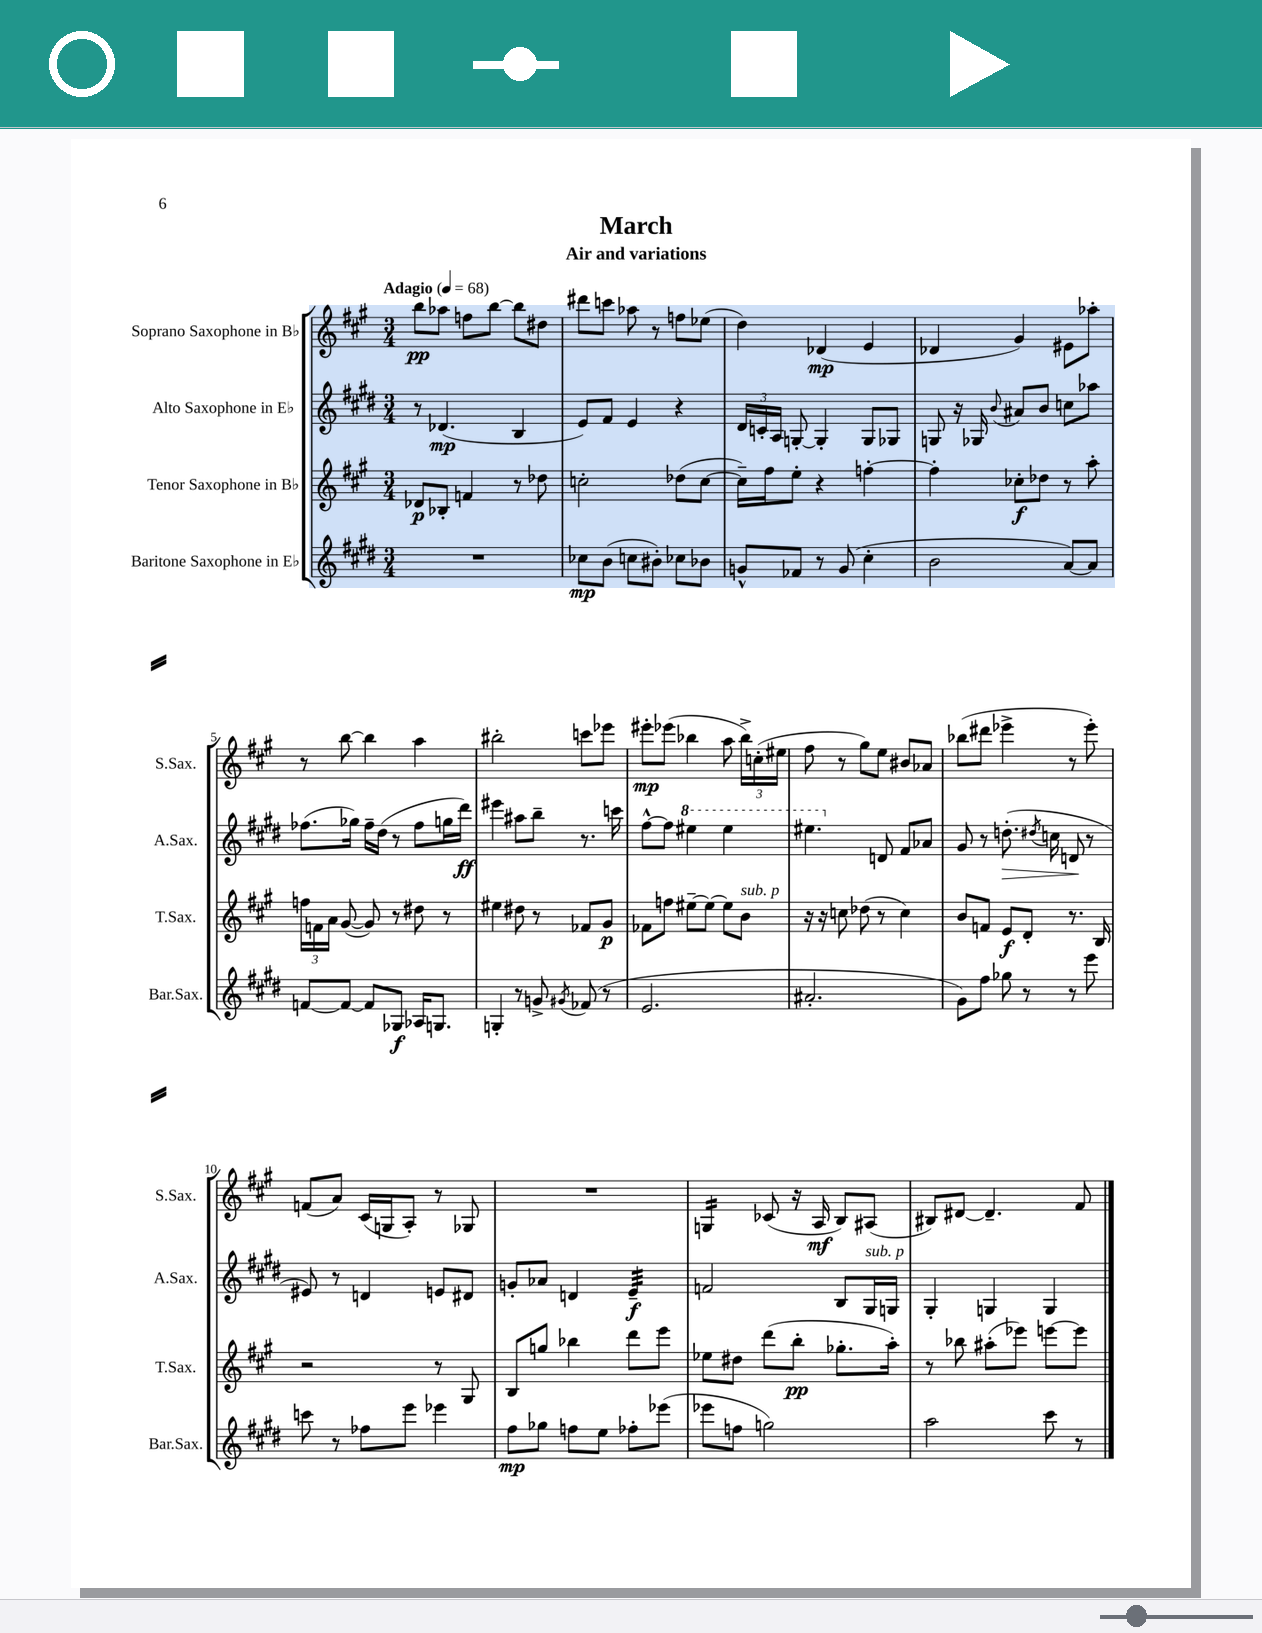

**kern	**kern	**kern	**kern
*staff4	*staff3	*staff2	*staff1
*clefG2	*clefG2	*clefG2	*clefG2
*k[f#c#g#d#]	*k[f#c#g#]	*k[f#c#g#d#]	*k[f#c#g#]
*M3/4	*M3/4	*M3/4	*M3/4
*MM68	*MM68	*MM68	*MM68
2.r	8d-/L	8r	8bb\L
.	8B-'/J	(4.d-/	8aa-\J
.	4f/	.	8ff\L
.	.	.	[8bb\J
.	8r	4B/	8bb\]L
.	8dd-\	.	8dd#\J
=	=	=	=
8cc-\L	2cc'\	8e/L)	8ddd#\L
(8b\J	.	8f#/J	8ccc\J
8cc\L	.	4e/	8aa-\
8b#'\J)	.	.	8r
8cc-\L	(8dd-\L	4r	8ff\L
8b-\J	[8cc\J	.	(8ee-\J
=	=	=	=
8g^^/L	16cc~\]LL)	24d#/LL	4dd\)
.	.	24c'/	.
.	16ff#\J	.	.
.	.	24A/JJ	.
8f-/J	8ee'\J	[8G'/	.
8r	4r	4G'/]	(4d-/
(8g/	.	.	.
4cc#'\	[4ff'\	8G/L	4e/
.	.	8G-/J	.
=	=	=	=
2b\	4ff'\]	8G/	4d-/
.	.	16r	.
.	.	16G-/	.
.	.	8qqb/	.
.	8cc-'\L	8a#/L	4g#/)
.	8dd-\J	8b/J	.
[8a/L)	8r	8cc\L	8e#\L
8a/]J	8aa'\	8aa-\J	8aa-'\J
=	=	=	=
[8f/L	24ff\LL	(8.ff-\L	8r
.	24f\	.	.
.	24a\JJ	.	.
8f/_J	([8g#/	.	[8bb\
.	.	16gg-\Jk)	.
8f/]L	8g#/])	16ff-~\LL	4bb\]
.	.	(16dd#\JJ	.
8G-/J	8r	8r	.
16A-/LK	8dd#\	8ff-\L	4aa\
8.G/J	.	.	.
.	8r	16gg\L	.
.	.	16ddd#\JJ)	.
=	=	=	=
4G'/	4ee#\	4eee#\	2bb#'\
8r	8dd#\	8aa#\L	.
8g^/	8r	8bb~\J	.
8qg#/	.	.	.
(8f-/	8f-/L	8.r	8ccc\L
8r	8g#/J	.	8eee-\J
.	.	16ccc\	.
=	=	=	=
2.e/	8f-\L	[8ff#^^\L	8eee#'\L
.	8ff\J	8ff#\]J	(8eee-\J
.	[8ee#~\L	4eee#\	4bb-\
.	8ee#\_J	.	.
.	8ee#\]L	4eee#\	8aa\
.	8b\J	.	24bb-^\LL)
.	.	.	(24cc'\
.	.	.	24ee#\JJ
=	=	=	=
2.a#'/	16r	4.eee#\	8ff#\
.	16r	.	.
.	8cc\	.	8r
.	(8dd-\	.	8gg#\L)
.	8r	8d/	8ee\J
.	4cc\)	8f#/L	8b#/L
.	.	8a-/J	8a-/J
=	=	=	=
8g#\L)	8b/L	8g#/	(8bb-\L
8ff#\J	8f/J	8r	8ddd#\J
8gg-\	8e/L	(8.dd'\	4eee-^\
8r	8d'/J	.	.
.	.	8qdd#/	.
.	.	16cc\	.
8r	8.r	8d/	8r
8eee\	.	8r	8eee-'\)
.	16B/	.	.
=	=	=	=
8ccc\	2r	8e#/)	(8f/L
8r	.	8r	8a/J)
8ff-\L	.	4d/	(16c#/LL
.	.	.	16G/J
8eee\J	.	.	8A'/J)
4eee-\	8r	8e/L	8r
.	8G#/	8d#/J	8G-/
=	=	=	=
8ff#\L	8B/L	8g'/L	2.r
8gg-\J	8gg/J	8a-/J	.
8ff\L	4bb-\	4d/	.
8ee\J	.	.	.
8ff-'\L	8ddd\L	4e~/	.
(8eee-\J	8eee\J	.	.
=	=	=	=
8eee-\L	8ee-\L	2f/	4G/
8ff\J	8dd#\J	.	.
2gg\)	(8ddd\L	.	(8c-/
.	8bb'\J	.	16r
.	.	.	16A/
.	8.gg-'\L	8B/L	8B/L)
.	.	16G#/L	(8A#/J
.	16aa'\Jk)	16G/JJ	.
=	=	=	=
2aa\	8r	4G#'/	8B#/L)
.	8bb-\	.	[8d#/J
.	(8aa#'\L	4G/	4.d#~/]
.	8eee-\J)	.	.
8ccc#\	[8eee\L	4G/	.
8r	8eee\]J	.	8f#/
==	==	==	==
*-	*-	*-	*-
